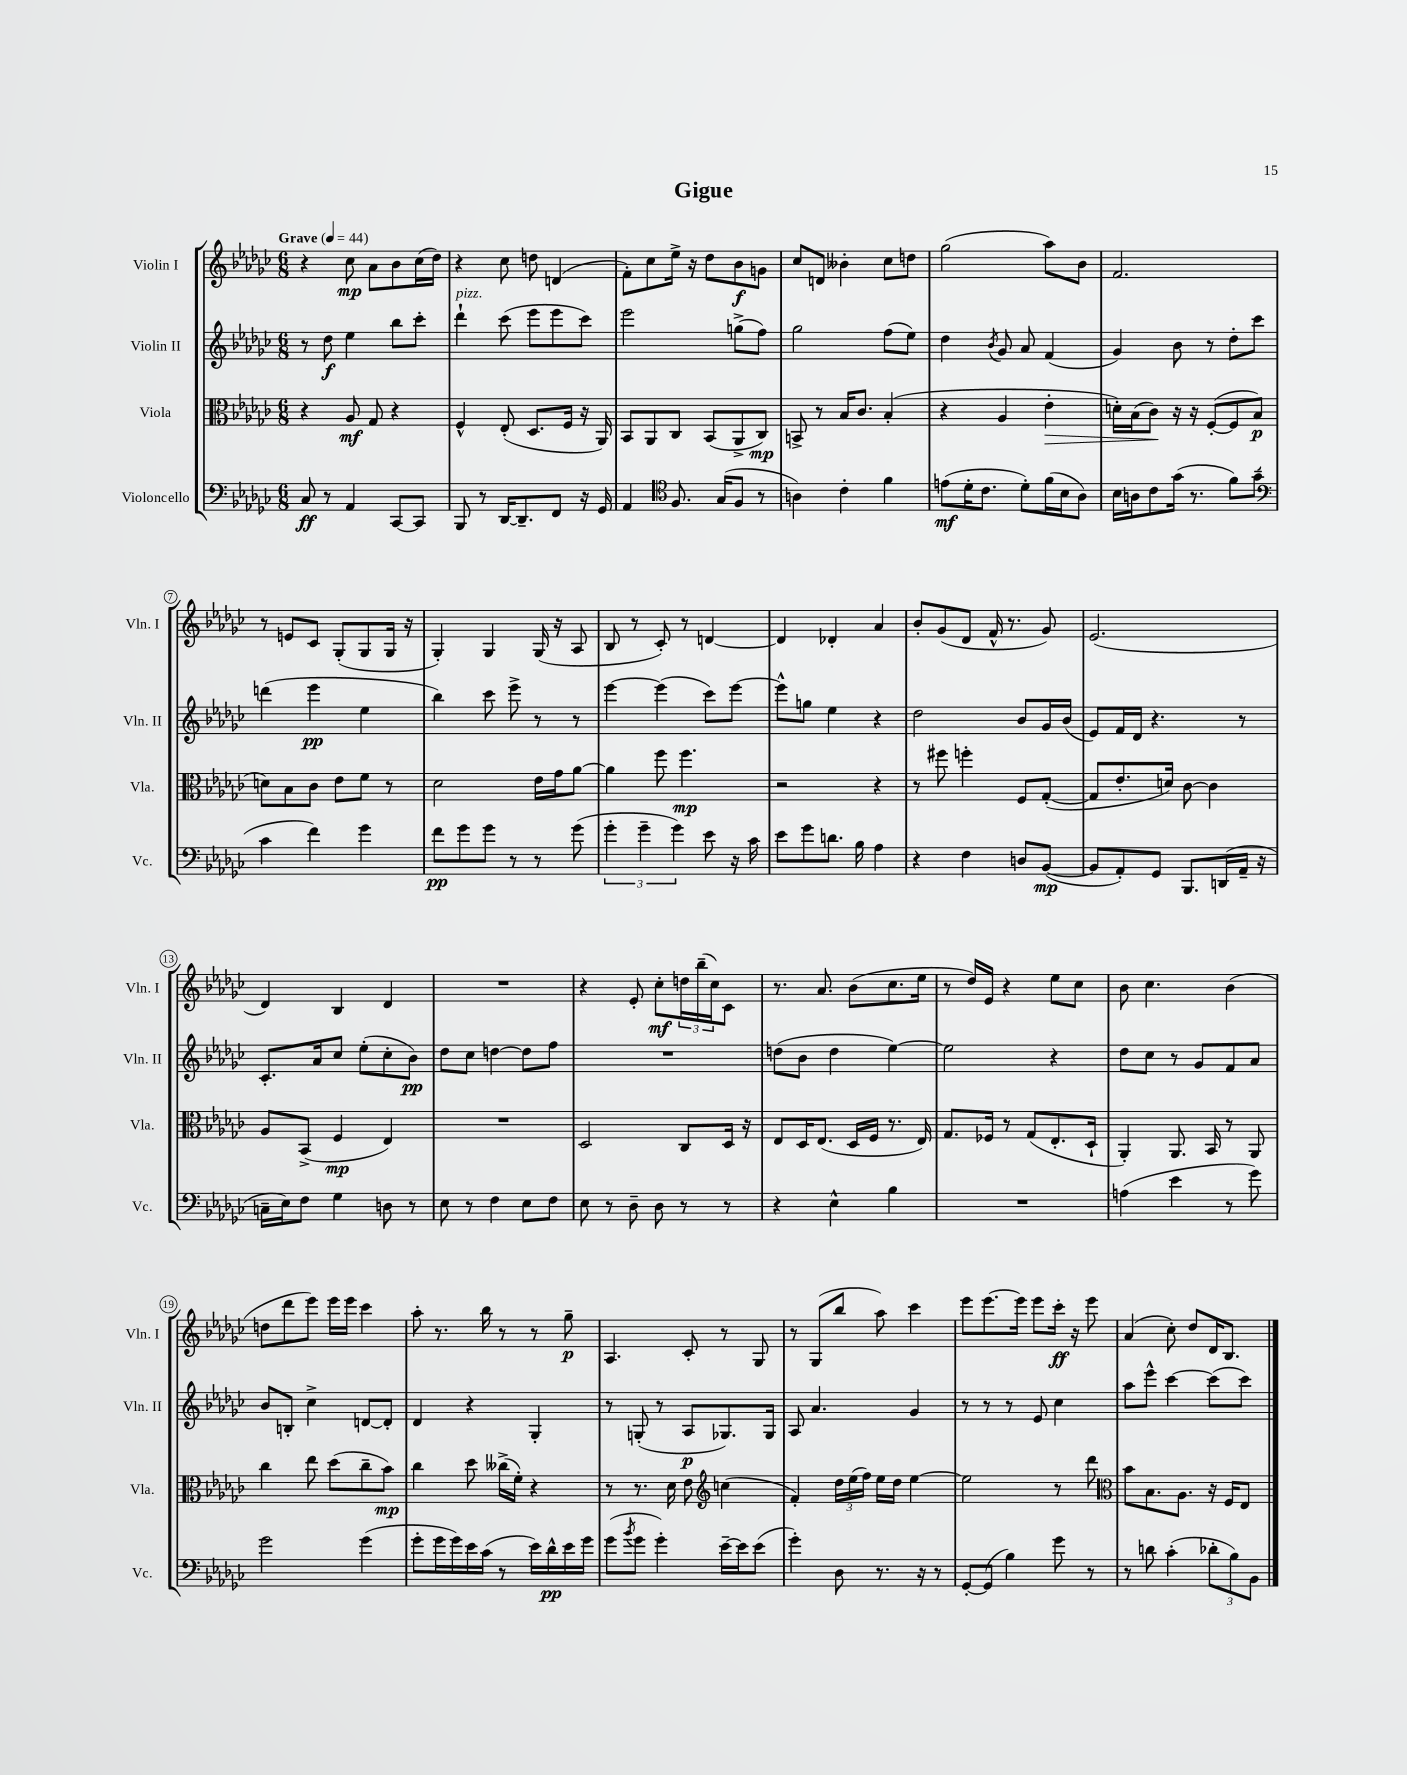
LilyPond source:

\header { title = "Gigue" }
<<
\new StaffGroup <<
\new Staff = "s0" \with { instrumentName = "Violin I" shortInstrumentName = "Vln. I" } {
    \clef treble \key ges \major \numericTimeSignature \time 6/8 \tempo "Grave" 4 = 44
    r4 ces''8\mp aes'8 bes'8 ces''16( des''16) |
    r4 ces''8 d''8 d'4( |
    f'8-.) ces''8 ees''16-> r16 des''8 bes'8\f g'8 |
    ces''8 d'8 beses'4-. ces''8 d''8 |
    ges''2( aes''8) bes'8 |
    f'2. |
    r8 e'8 ces'8 ges8-.( ges8 ges16 r16 |
    ges4-.) ges4 ges16( r16 aes8 |
    bes8 r8 ces'8-.) r8 d'4~ |
    d'4 des'4-. aes'4 |
    bes'8-. ges'8( des'8 f'16-^ r8. ges'8) |
    ees'2.( |
    des'4) bes4 des'4 |
    R2. |
    r4 ees'8-. ces''8-.\mf \tuplet 3/2 { d''16 bes''16--( ces''16) } ces'8 |
    r8. aes'8. bes'8( ces''8. ees''16 |
    r8 des''16) ees'16 r4 ees''8 ces''8 |
    bes'8 ces''4. bes'4( |
    d''8 des'''8 ees'''8) ees'''16 ees'''16 ces'''4 |
    aes''8-. r8. bes''16 r8 r8 ges''8--\p |
    aes4. ces'8-. r8 ges8 |
    r8 ges8( bes''8 aes''8) ces'''4 |
    ees'''8 ees'''8.~ ees'''16 ees'''8 ces'''16-.\ff r16 ees'''8 |
    aes'4( ces''8-.) des''8 des'16 bes8. \bar "|." |
}
\new Staff = "s1" \with { instrumentName = "Violin II" shortInstrumentName = "Vln. II" } {
    \clef treble \key ges \major \numericTimeSignature \time 6/8
    r8 des''8\f ees''4 bes''8 ces'''8-. |
    des'''4-!^\markup { \italic "pizz." } ces'''8( ees'''8 ees'''8 ces'''8) |
    ees'''2 g''8->( f''8) |
    ges''2 f''8( ees''8) |
    des''4 \acciaccatura { bes'8 } ges'8 aes'8 f'4( |
    ges'4) bes'8 r8 des''8-. ces'''8 |
    d'''4( ees'''4\pp ees''4 |
    bes''4) ces'''8 ees'''8-> r8 r8 |
    ees'''4~ ees'''4( ces'''8) ees'''8~ |
    ees'''8-^ g''8 ees''4 r4 |
    des''2 bes'8 ges'16 bes'16( |
    ees'8) f'16 des'16 r4. r8 |
    ces'8.-. aes'16 ces''8 ees''8-.( ces''8-. bes'8\pp) |
    des''8 ces''8 d''4~ d''8 f''8 |
    R2. |
    d''8( bes'8 d''4 ees''4~) |
    ees''2 r4 |
    des''8 ces''8 r8 ges'8 f'8 aes'8 |
    bes'8 b8-. ces''4-> d'8~ d'8-. |
    des'4 r4 ges4-. |
    r8 g8-.( r8 aes8\p ges8.) ges16 |
    aes8 aes'4. ges'4 |
    r8 r8 r8 ees'8 ces''4 |
    aes''8 ees'''8-^ ces'''4~ ces'''8( ces'''8) \bar "|." |
}
\new Staff = "s2" \with { instrumentName = "Viola" shortInstrumentName = "Vla." } {
    \clef alto \key ges \major \numericTimeSignature \time 6/8
    r4 aes8\mf ges8 r4 |
    f4-^ ees8-.( des8. f16 r16 aes,16) |
    bes,8 aes,8 ces8 bes,8( aes,8-> ces8\mp) |
    b,8-> r8 bes16 ces'8. bes4-.( |
    r4 aes4 ees'4-.\> |
    d'16-.) bes16( ces'8\!) r16 r16 f8~-.( f8 bes8\p |
    d'8) bes8 ces'8 ees'8 f'8 r8 |
    des'2 ees'16 ges'16 aes'8~ |
    aes'4 f''8 f''4.\mp |
    r2 r4 |
    r8 fis''8 f''4-. f8 ges8~-.( |
    ges8 ees'8.-. d'16) ces'8~ ces'4 |
    aes8 bes,8->( f4\mp ees4) |
    R2. |
    des2 ces8 des16 r16 |
    ees8 des16 ees8.( des16 f16 r8. ees16) |
    ges8. fes16 r8 ges8( ees8.-. des16-! |
    aes,4-.) aes,8. bes,16 r8 aes,8 |
    ces''4 ees''8 des''8( ces''8-- bes'8\mp) |
    ces''4 des''8 ceses''16->( f'16-.) r4 |
    r8 r8. des'16 ees'8 \clef treble c''4( |
    f'4-.) \tuplet 3/2 { des''16 ees''16( f''16) } ees''16 des''16 ees''4~ |
    ees''2 r8 des'''8 |
    \clef alto bes'8 bes8. aes8. r16 f16 ees8 \bar "|." |
}
\new Staff = "s3" \with { instrumentName = "Violoncello" shortInstrumentName = "Vc." } {
    \clef bass \key ges \major \numericTimeSignature \time 6/8
    ces8\ff r8 aes,4 ces,8~ ces,8 |
    bes,,8 r8 des,16~ des,8.-- f,8 r16 ges,16 |
    aes,4 \clef tenor f8. ges16( f8 r8 |
    a4) ces'4-. f'4 |
    e'8\mf( des'16-. ces'8. des'8-.) f'16( bes16 aes8) |
    bes16 a16 ces'8 ges'16( r8. f'8) ges'8--( |
    \clef bass ces'4 f'4) ges'4 |
    f'8\pp ges'8 ges'8 r8 r8 ges'8( |
    \tuplet 3/2 { ges'4-. ges'4-- ges'4) } ees'8 r16 ces'16 |
    ees'8 ges'8 d'8. bes16 aes4 |
    r4 f4 d8 bes,8~\mp( |
    bes,8 aes,8-.) ges,8 bes,,8. d,16( aes,16-- r16 |
    c16-- ees16) f8 ges4 d8 r8 |
    ees8 r8 f4 ees8 f8 |
    ees8 r8 des8-- des8 r8 r8 |
    r4 ees4-^ bes4 |
    R2. |
    a4( ees'4 r8 ges'8) |
    ges'2 ges'4( |
    ges'8-. ges'16 ges'16) ees'16 ces'16( r8 ees'16) des'16-^\pp ees'16 ges'16 |
    ges'8( \acciaccatura { bes'8 } ges'8 ges'4-.) ees'16~-- ees'16 ees'8( |
    ges'4-.) des8 r8. r16 r8 |
    ges,8~-. ges,8( bes4) ges'8 r8 |
    r8 d'8 ces'4-.( \tuplet 3/2 { des'8-. bes8) bes,8 } \bar "|." |
}
>>
>>
\layout { \context { \Score \override BarNumber.stencil = #(make-stencil-circler 0.1 0.3 ly:text-interface::print) } }
